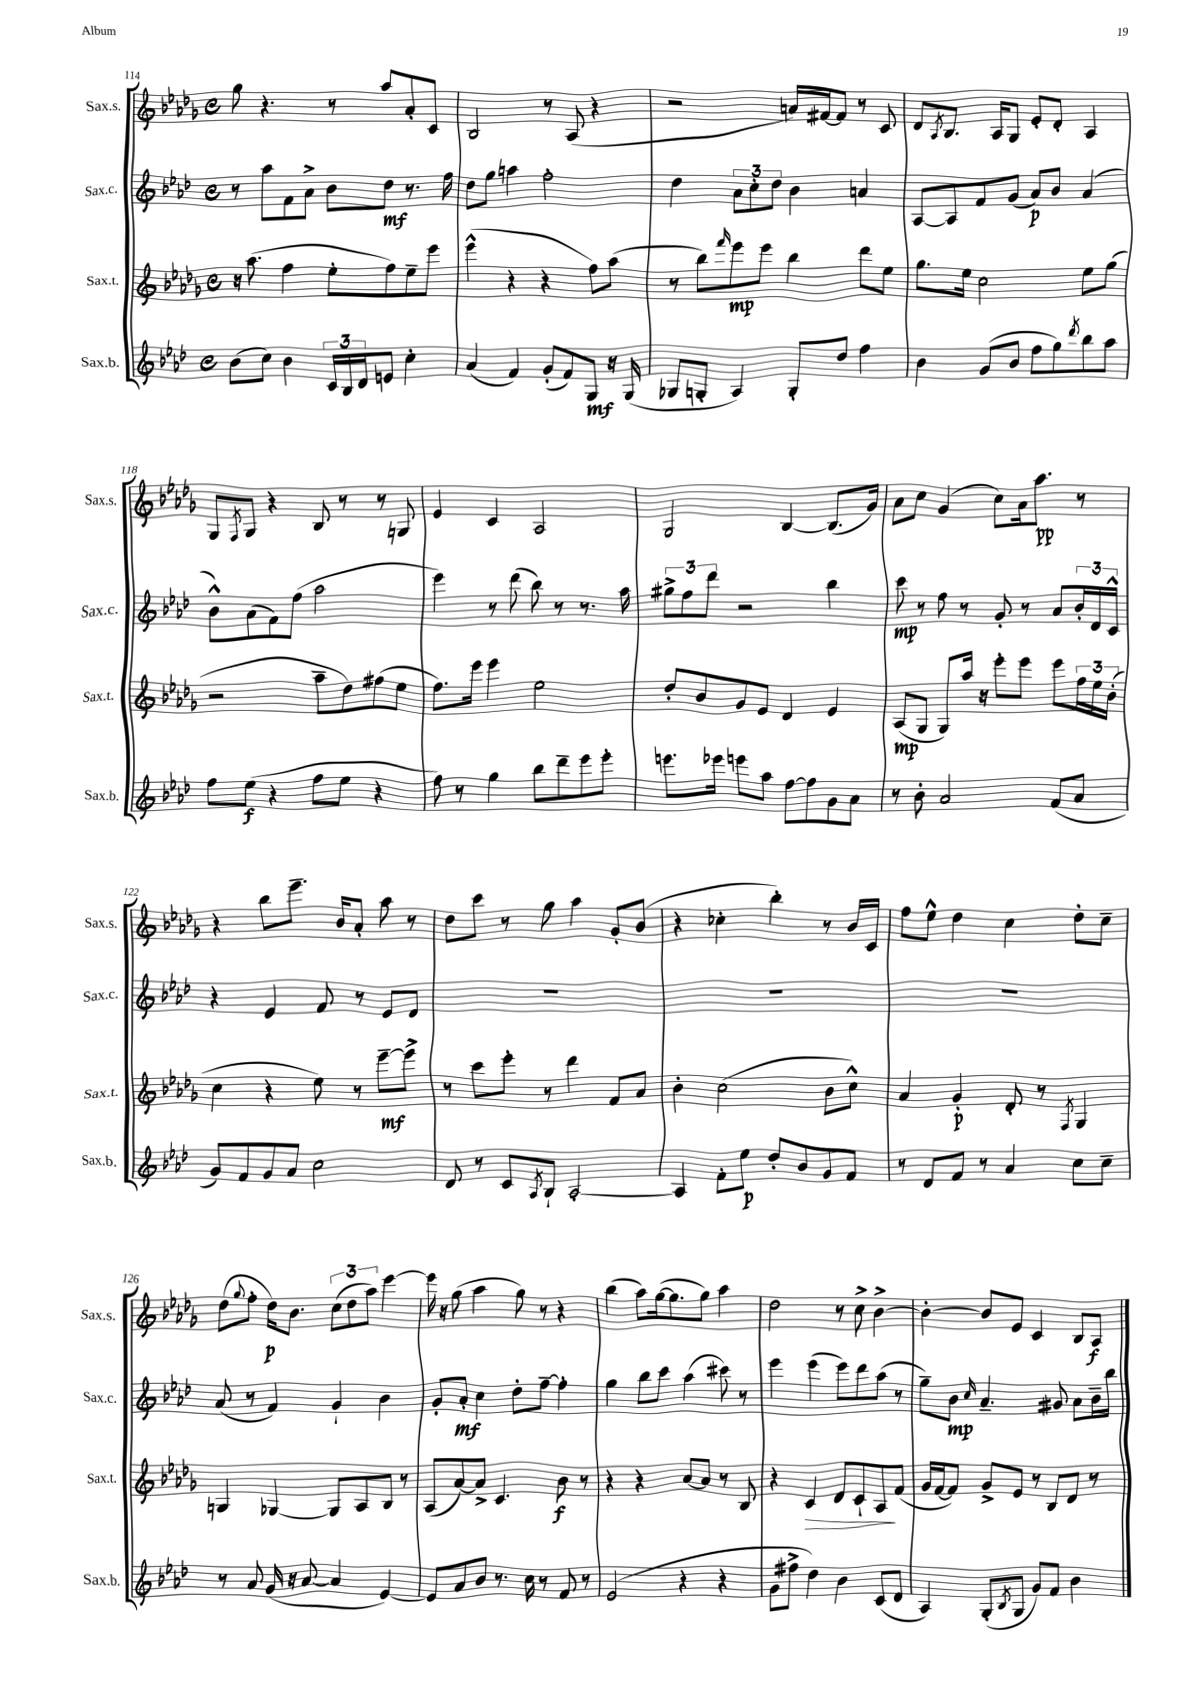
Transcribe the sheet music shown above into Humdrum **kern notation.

**kern	**kern	**kern	**kern
*staff4	*staff3	*staff2	*staff1
*clefG2	*clefG2	*clefG2	*clefG2
*k[b-e-a-d-]	*k[b-e-a-d-g-]	*k[b-e-a-d-]	*k[b-e-a-d-g-]
*M4/4	*M4/4	*M4/4	*M4/4
*met(c)	*met(c)	*met(c)	*met(c)
(8b-\L	16r	8r	8gg-\
.	(8.aa-\	.	.
8cc\J)	.	8aa-\L	4.r
4b-\	4ff\	8f\	.
.	.	8a-^\J	.
24c/LL	8ee-'\L	8b-\L	8r
24B-/	.	.	.
24d-/J	.	.	.
8e/J	8ff\)	8dd-\J	8aa-/L
4cc'\	8ee-~\	8.r	8a-'/
.	8eee-\J	.	8c/J
.	.	16ff\	.
=	=	=	=
(4a-/	(4eee-^^\	8dd-\L	2B-/
.	.	8gg\J	.
4f/)	4r	4aa\	.
(8g'/L	4r	2ff'\	8r
8f/)	.	.	(8A-/
8G/J	8ff\L)	.	4r
16r	(8aa-\J	.	.
(16G/	.	.	.
=	=	=	=
8G-/L	8r	4dd-\	2r
8G'/J	8bb-\L)	.	.
.	16qqfff/	.	.
4A-/)	8eee-\	12a-\L	.
.	.	12cc'\	.
.	8eee-\J	.	.
.	.	12dd-\J	.
8G'/L	4bb-\	4b-\	16a/LL)
.	.	.	[16f#/J
8dd-/J	.	.	8f#/]J
4ff\	8ddd-\L	4a/	8r
.	8ee-\J	.	8c/
=	=	=	=
4b-\	8.gg-\L	[8A-/L	8d-/L
.	.	.	8qA-/
.	.	8A-/]	8.B-/J
.	16ee-\Jk	.	.
(8g/L	2cc\	8f/	.
.	.	.	16A-/LK
8b-/J	.	(8g/J	8G-/J
8ff\L	.	8a-/L)	8e-'/L
8gg\)	.	8b-/J	8d-'/J
8qddd-/	.	.	.
8bb-\	8ee-\L	(4a-/	4A-/
8aa-\J	(8gg-\J	.	.
=	=	=	=
8ff\L	2r	8b-^^\L)	8G-/L
.	.	.	8qF/
(8ee-\J	.	(8a-\	8G-/J
4r	.	8f\)	4r
.	.	(8ff\J	.
8ff\L	8aa-~\L	2aa-\	8B-/
8ee-\J	8dd-\)	.	8r
4r	(8ff#\	.	8r
.	8ee-\J	.	8G/
=	=	=	=
8ff\)	8.ff\L)	4eee-\)	4e-/
8r	.	.	.
.	16eee-\Jk	.	.
4gg\	4eee-\	8r	4c/
.	.	(8ddd-\	.
8bb-\L	2ee-\	8bb-\)	2A-/
8ddd-~\	.	8r	.
8eee-\	.	8.r	.
8eee-'\J	.	.	.
.	.	16aa-\	.
=	=	=	=
8.eee\L	8dd-'/L	12gg#^\L	2G-/
.	.	12ff\	.
.	8b-/	.	.
.	.	12ddd-\J	.
16eee-\Jk	.	.	.
8eee\L	8g-/	2r	.
8aa-\J	8e-/J	.	.
[8ff\L	4d-/	.	[4B-/
8ff\]	.	.	.
8g\	4e-/	4bb-\	(8.B-/]L
8a-\J	.	.	.
.	.	.	16g-/Jk)
=	=	=	=
8r	(8A-/L	8ccc\	8a-\L
8b-'\	8G-/J	8r	8cc\J
2a-/	8G-/L)	8ff\	(4g-/
.	16aa-/Jk	8r	.
.	16r	.	.
.	8eee-'\L	8g'/	8cc\L)
.	8eee-\J	8r	16a-\k
.	.	.	8.aa-\J
(8f/L	8eee-\L	8a-/L	.
8a-/J	24ff\L	24b-'/L	8r
.	24ee-\	24d-/	.
.	(24b-'\JJ	24c^^/JJ	.
=	=	=	=
8g/L)	4cc\	4r	4r
8f/	.	.	.
8g/	4r	4e-/	8bb-\L
8a-/J	.	.	8.eee-~\J
2cc\	8ee-\)	8f/	.
.	.	.	16b-/LK
.	8r	8r	8a-'/J
.	[8eee-~\L	8e-/L	8aa-\
.	8eee-^\]J	8d-/J	8r
=	=	=	=
8d-/	8r	1r	8dd-\L
8r	8ccc\L	.	8ccc\J
8c/L	8eee-'\J	.	8r
8qA-/	.	.	.
8B-`/J	8r	.	8gg-\
[2A-'/	4ddd-\	.	4aa-\
.	8f/L	.	8g-'/L
.	8a-/J	.	(8b-/J
=	=	=	=
4A-/]	4b-'\	1r	4r
8f'\L	(2cc\	.	4cc-'\
8ee-\J	.	.	.
8dd-'/L	.	.	4bb-'\)
8b-/	.	.	.
8g/	8b-\L	.	8r
8f/J	8cc^^\J)	.	16b-/LL
.	.	.	16c/JJ
=	=	=	=
8r	4a-/	1r	8ff\L
8d-/L	.	.	8ee-^^\J
8f/J	4g-'/	.	4dd-\
8r	.	.	.
4a-/	8d-'/	.	4cc\
.	8r	.	.
.	8qF/	.	.
8cc\L	4G-/	.	8dd-'\L
8cc~\J	.	.	8cc~\J
=	=	=	=
8r	4G/	(8a-/	(8dd-\L
.	.	.	8qqgg-/
8a-/	.	8r	8ff'\J
(16g/	[4G-/	4f/)	16dd-\LK)
16r	.	.	8.b-\J
[8a-/	.	.	.
4a-/]	8G-/]L	4g`/	(12cc\L
.	.	.	12dd-\
.	8A-/	.	.
.	.	.	12aa-\J)
[4e-/)	8B-/J	4b-\	[4eee-\
.	8r	.	.
=	=	=	=
8e-/]L	(8A-/L	8g'/L	16eee-\]
.	.	.	16r
8a-/	[8a-/)	8a-'/J	(8gg-\
8b-/J	8a-^/]J	4cc\	4aa-\
8.r	4.c/	.	.
.	.	8dd-'\L	8gg-\)
16cc\	.	.	.
8r	.	[8ff~\J	8r
8f/	8b-\	4ff'\]	4r
8r	8r	.	.
=	=	=	=
(2e-/	4r	4gg\	(4bb-\
.	4r	8bb-\L	8aa-\L)
.	.	8ccc\J	([16gg-\k
.	.	.	8.gg-\]
4r	[8a-/L	(4aa-\	.
.	8a-/]J	.	8gg-\J)
4r	8r	8ccc#\)	4aa-\
.	8B-/	8r	.
=	=	=	=
8g\L	4r	4eee-\	2dd-\
8ff#^\J	.	.	.
4dd-\)	4c/	(4eee-\	.
4b-\	8d-/L	8eee-\L)	8r
.	8c`/	8ddd-\	8cc^\
(8c/L	8A-/	(8aa-\J	[4b-^\
8d-/J	(8f/J	8r	.
=	=	=	=
4A-/)	16g-/LL	8gg~\L)	4b-'\_
.	[16f/J	.	.
.	8f/]J)	8b-\J	.
.	.	16qqcc/	.
(8G'/L	8g-^/L	4.a-~/	8b-/]L
8qB-/	.	.	.
8G/J	8e-/J	.	8e-/J
8g/L)	8r	.	4c/
8f/J	8B-/L	8g#/	.
4b-\	8d-/J	8a-\L	8B-/L
.	8r	16b-~\L	8A-/J
.	.	16bb-\JJ	.
==	==	==	==
*-	*-	*-	*-
